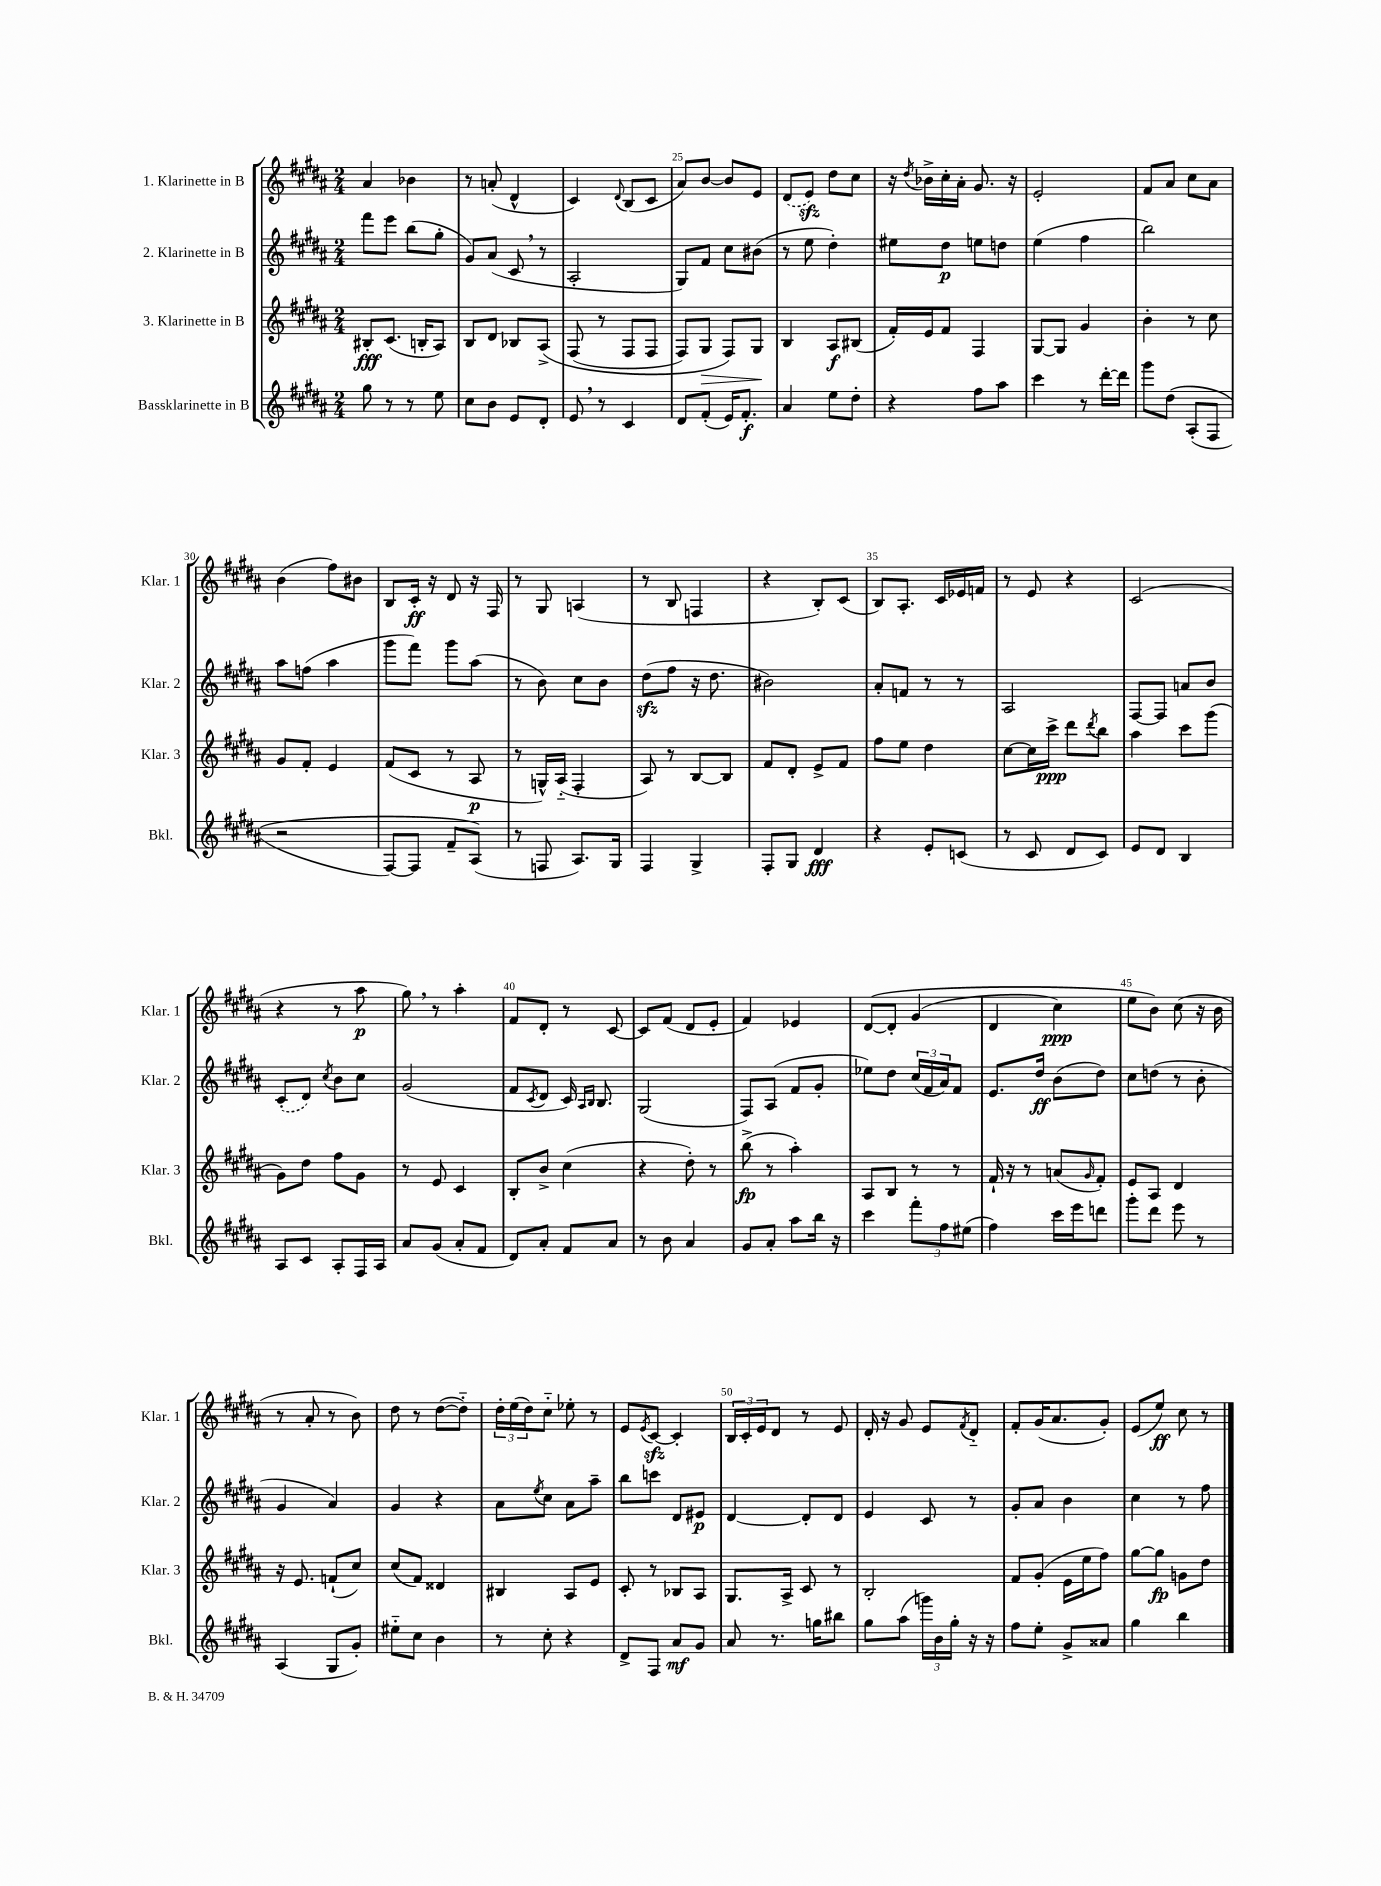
<<
\new StaffGroup <<
\new Staff = "s0" \with { instrumentName = "1. Klarinette in B" shortInstrumentName = "Klar. 1" } {
    \clef treble \key b \major \numericTimeSignature \time 2/4
    ais'4 bes'4 |
    r8 a'8-.( dis'4-^ |
    cis'4) \appoggiatura { dis'8 } b8( cis'8 |
    ais'8) b'8~ b'8 e'8 |
    \once \slurDashed dis'8( e'8\sfz) dis''8 cis''8 |
    r16 \acciaccatura { dis''8 } bes'16-> cis''16-. ais'16-. gis'8. r16 |
    e'2-. |
    fis'8 ais'8 cis''8 ais'8 |
    b'4( fis''8) bis'8 |
    b8 cis'16-.\ff r16 dis'8 r16 fis16 |
    r8 gis8 a4( |
    r8 b8 f4 |
    r4 b8-.) cis'8( |
    b8) ais8.-. cis'16 ees'16 f'16 |
    r8 e'8 r4 |
    cis'2( |
    r4 r8 ais''8\p |
    gis''8) \breathe r8 ais''4-. |
    fis'8 dis'8-. r8 cis'8~ |
    cis'8 fis'8( dis'8 e'8-. |
    fis'4) ees'4 |
    dis'8~\( dis'8-. gis'4( |
    dis'4 cis''4\ppp) |
    e''8 b'8\) cis''8( r16 b'16 |
    r8 ais'8-. r8 b'8) |
    dis''8 r8 dis''8~( dis''8-_) |
    \tuplet 3/2 { dis''16-. e''16( dis''16) } cis''8-_ ees''8-. r8 |
    e'8 \acciaccatura { e'8 } cis'8~\sfz cis'4-. |
    \tuplet 3/2 { b16 cis'16-. e'16 } dis'8 r8 e'8 |
    dis'16-. r16 gis'8 e'8 \acciaccatura { fis'8 } dis'8-_ |
    fis'8-. gis'16( ais'8. gis'8-.) |
    e'8( e''8\ff) cis''8 r8 \bar "|." |
}
\new Staff = "s1" \with { instrumentName = "2. Klarinette in B" shortInstrumentName = "Klar. 2" } {
    \clef treble \key b \major \numericTimeSignature \time 2/4
    fis'''8 e'''8 b''8( gis''8-. |
    gis'8) ais'8( cis'8 \breathe r8 |
    ais2-. |
    gis8) fis'8 cis''8 bis'8( |
    r8 e''8 dis''4-.) |
    eis''8 dis''8\p e''8 d''8 |
    e''4( fis''4 |
    b''2) |
    ais''8 f''8( ais''4 |
    gis'''8 fis'''8) gis'''8 ais''8( |
    r8 b'8) cis''8 b'8 |
    dis''8\sfz( fis''8 r16 dis''8. |
    bis'2) |
    ais'8-. f'8 r8 r8 |
    ais2 |
    fis8~ fis8 a'8 b'8 |
    \once \slurDashed cis'8-.( dis'8) \acciaccatura { cis''8 } b'8 cis''8 |
    gis'2( |
    fis'8 \acciaccatura { cis'8 } dis'8 cis'16) \grace { ais16 b16 } b8. |
    gis2( |
    fis8) ais8( fis'8 gis'8-. |
    ees''8) dis''8 \tuplet 3/2 { cis''16( fis'16 ais'16) } fis'8 |
    e'8. dis''16\ff b'8( dis''8) |
    cis''8 d''8( r8 b'8-. |
    gis'4 ais'4) |
    gis'4 r4 |
    ais'8 \acciaccatura { e''8 } cis''8 ais'8 ais''8-- |
    b''8 c'''8 dis'8 eis'8\p |
    dis'4~ dis'8-. dis'8 |
    e'4 cis'8 r8 |
    gis'8-. ais'8 b'4 |
    cis''4 r8 fis''8 \bar "|." |
}
\new Staff = "s2" \with { instrumentName = "3. Klarinette in B" shortInstrumentName = "Klar. 3" } {
    \clef treble \key b \major \numericTimeSignature \time 2/4
    bis8-.\fff cis'8.( b16-. ais8) |
    b8 dis'8 bes8 ais8->\( |
    fis8( r8 fis8 fis8 |
    fis8) gis8\> fis8\) gis8\! |
    b4 ais8\f bis8( |
    fis'16-.) e'16 fis'8 fis4 |
    gis8~ gis8 gis'4 |
    b'4-. r8 cis''8 |
    gis'8 fis'8-. e'4 |
    fis'8( cis'8 r8 ais8\p |
    r8 g16-^) ais16-_( fis4-. |
    ais8) r8 b8~ b8 |
    fis'8 dis'8-. e'8-> fis'8 |
    fis''8 e''8 dis''4 |
    cis''8~ cis''16 cis'''16->\ppp dis'''8 \acciaccatura { dis'''8 } b''8 |
    ais''4 cis'''8 gis'''8( |
    gis'8) dis''8 fis''8 gis'8 |
    r8 e'8 cis'4 |
    b8-. b'8-> cis''4( |
    r4 dis''8-.) r8 |
    b''8->\fp( r8 ais''4-.) |
    ais8 b8 r8 r8 |
    fis'16-! r16 r8 a'8( \grace { gis'16 } fis'8-.) |
    e'8 ais8 dis'4 |
    r16 e'8. f'8-!( cis''8) |
    cis''8( fis'8) disis'4 |
    bis4 ais8 e'8 |
    cis'8-. r8 bes8 ais8 |
    gis8. ais16-> cis'8 r8 |
    b2-. |
    fis'8 gis'8-.( e'16 e''16 fis''8) |
    gis''8~ gis''8\fp g'8 dis''8 \bar "|." |
}
\new Staff = "s3" \with { instrumentName = "Bassklarinette in B" shortInstrumentName = "Bkl." } {
    \clef treble \key b \major \numericTimeSignature \time 2/4
    gis''8 r8 r8 e''8 |
    cis''8 b'8 e'8 dis'8-. |
    e'8 \breathe r8 cis'4 |
    dis'8 fis'8-.( e'16) fis'8.-.\f |
    ais'4 e''8 dis''8-. |
    r4 fis''8 ais''8 |
    cis'''4 r8 dis'''16~-. dis'''16 |
    gis'''8 dis''8\( ais8-.( fis8 |
    r2 |
    fis8~) fis8 fis'8-- ais8(\) |
    r8 f8 ais8.) gis16 |
    fis4 gis4-> |
    fis8-. gis8 dis'4\fff |
    r4 e'8-. c'8( |
    r8 cis'8 dis'8 cis'8) |
    e'8 dis'8 b4 |
    ais8 cis'8 ais8-. fis16 ais16 |
    ais'8 gis'8( ais'8-. fis'8 |
    dis'8) ais'8-. fis'8 ais'8 |
    r8 b'8 ais'4 |
    gis'8 ais'8-. ais''8 b''16 r16 |
    cis'''4 \tuplet 3/2 { fis'''8-. fis''8 eis''8( } |
    fis''4) cis'''16 e'''16 d'''8 |
    gis'''8-. dis'''8 e'''8 r8 |
    ais4( gis8 gis'8-.) |
    eis''8-_ cis''8 b'4 |
    r8 cis''8-. r4 |
    dis'8-> fis8 ais'8\mf gis'8 |
    ais'8 r8. g''16 bis''8 |
    gis''8 ais''8( \tuplet 3/2 { g'''16) b'16 gis''16-. } r16 r16 |
    fis''8 e''8-. gis'8-> aisis'8 |
    gis''4 b''4 \bar "|." |
}
>>
>>
\layout { \context { \Score currentBarNumber = #22 \override BarNumber.break-visibility = ##(#f #t #t) barNumberVisibility = #(every-nth-bar-number-visible 5) } }
